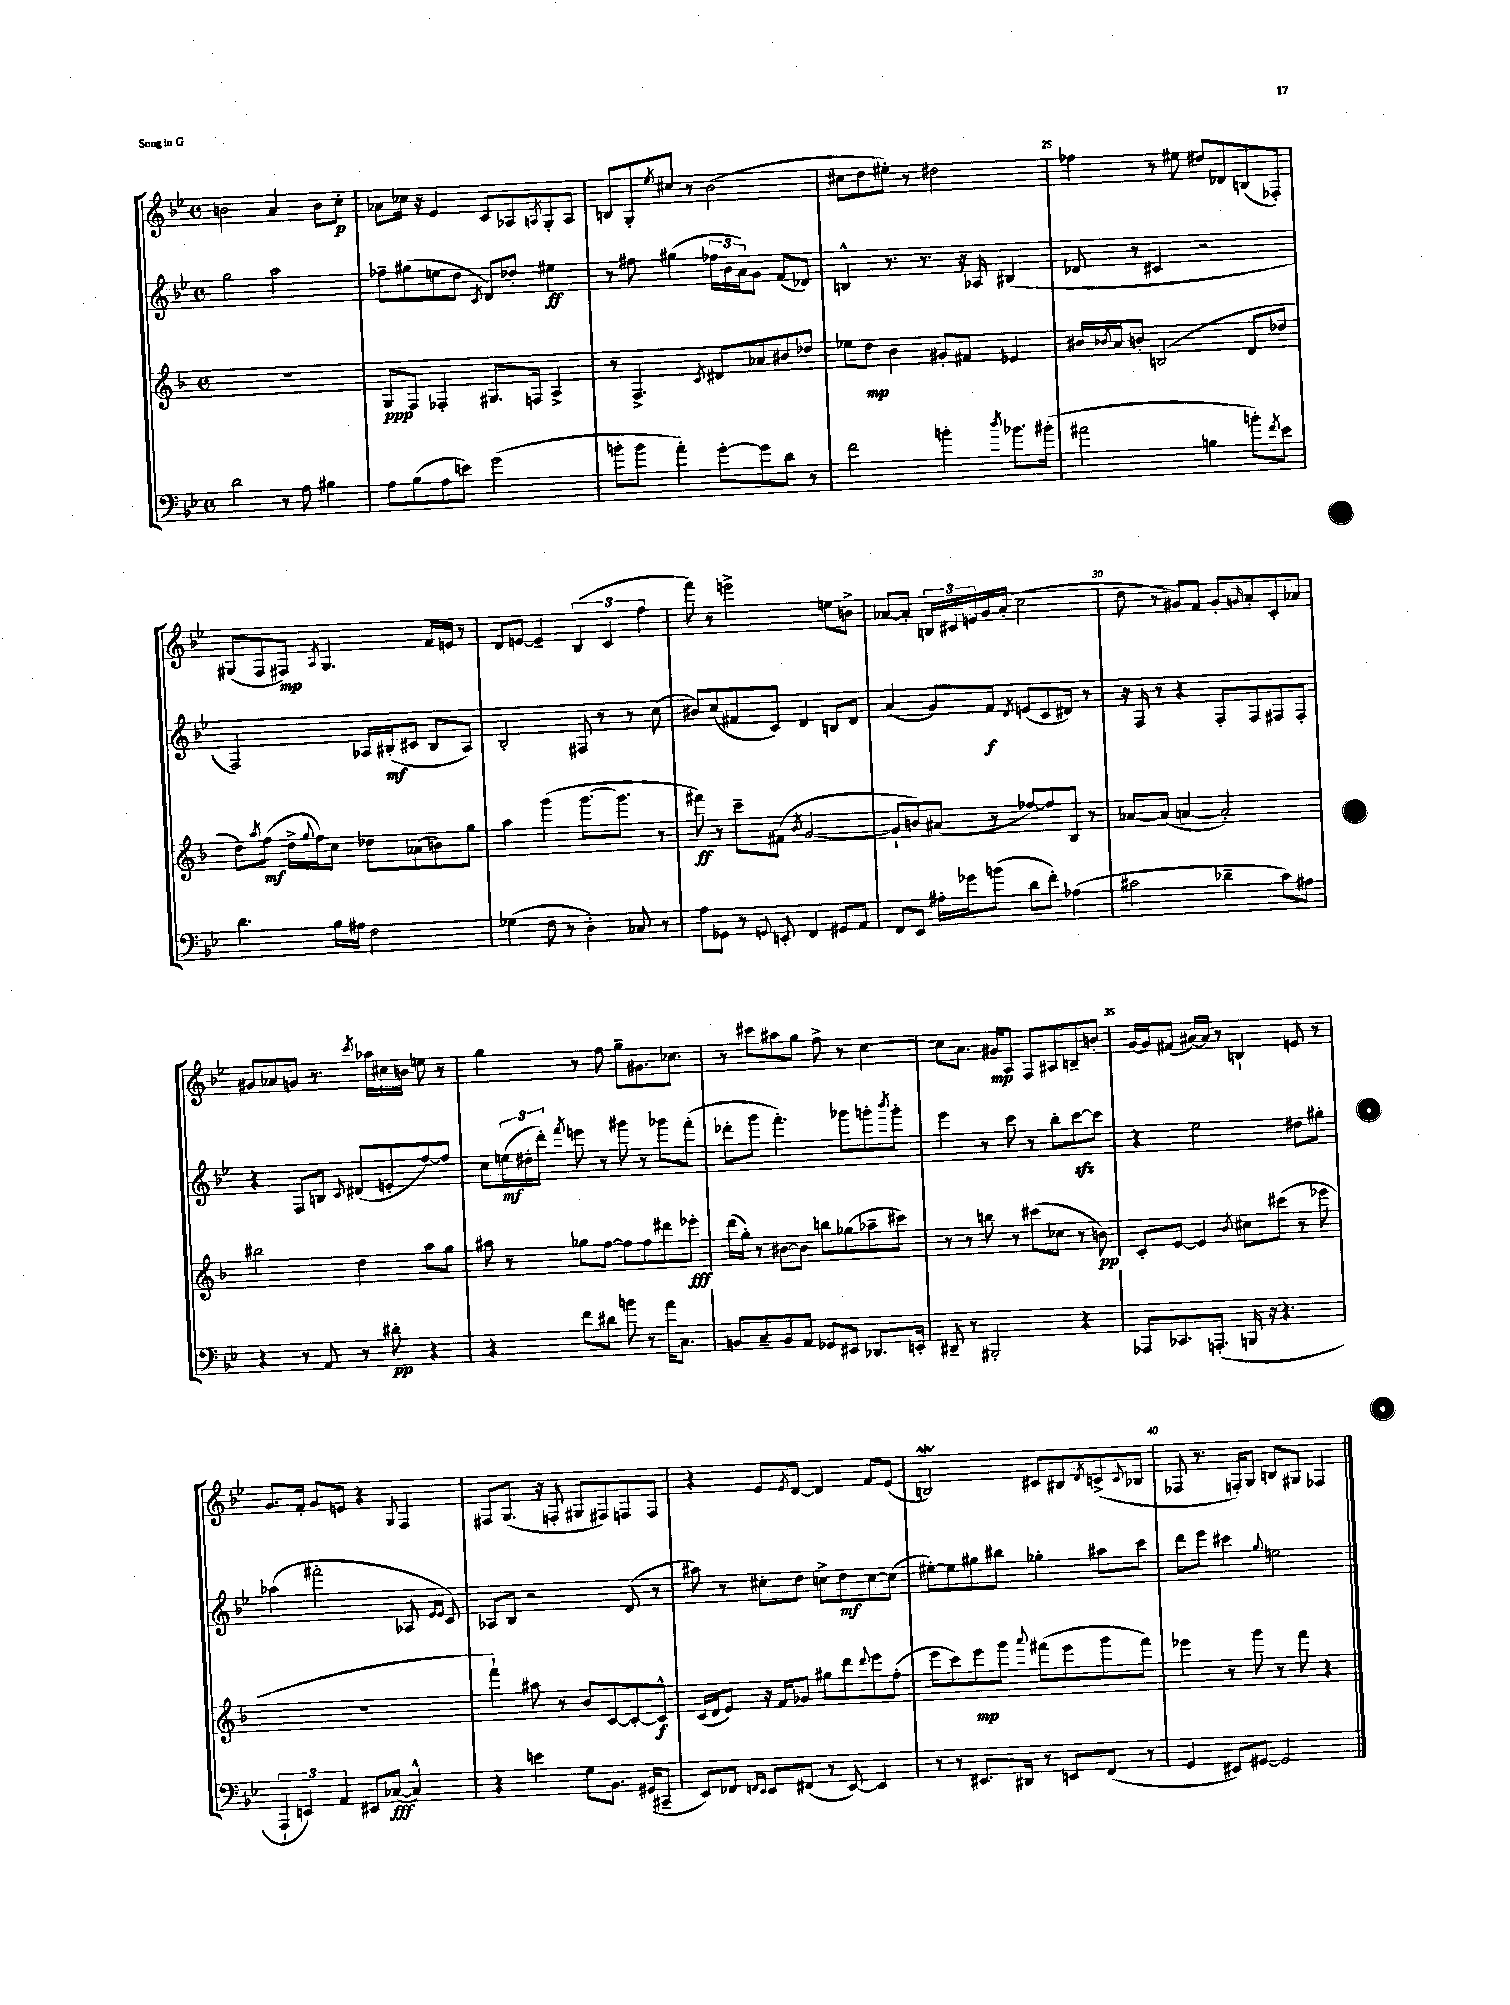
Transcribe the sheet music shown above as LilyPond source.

<<
\new StaffGroup <<
\new Staff = "s0" {
    \clef treble \key bes \major \defaultTimeSignature \time 4/4
    b'2 a'4 b'8 c''8-.\p |
    aes'8 ces''16 r16 ees'4 c'8 aes8 \acciaccatura { a8 } g8-. a8 |
    b8 g8-. \acciaccatura { ees''8 } cis''8 r8 bes'2( |
    cis''8 d''8 eis''8-.) r8 dis''2 |
    fes''4 r8 eis''8 dis''8 des'8 b8( fes8-.) |
    gis8( f8 fis8\mp) \acciaccatura { a8 } gis4. f'16 e'16 r8 |
    d'8 e'8~ e'4-- \tuplet 3/2 { bes4( c'4 f''4 } |
    f'''8) r8 e'''2-> e''8 b'8-> |
    aes'8~ aes'8-. \tuplet 3/2 { b16 cis'16 e'16 } g'16 aes'16-.( c''2 |
    d''8 r8 gis'8) f'8 gis'8-. \grace { g'16 } a'8-. c'8-. aes'8 |
    gis'8 aes'8 g'8 r8. \acciaccatura { c'''8 } aes''16 cis''16 b'16 e''8 r8 |
    g''4 r8 f''8 g''8-- gis'8. ces''8. |
    r8 cis'''8 ais''8 g''8 f''8-> r8 c''4~ |
    c''8 a'8. gis'16\mp a8 f8 ais8 b8-- b'8-. |
    g'16~ g'16 fis'8( ais'16~) ais'16 r8 b4-! e'8 r8 |
    g'8. f'16-. g'8 e'8 r4 \appoggiatura { g8 } f4 |
    fis8 g8.( r16 f8-. gis8 fis8) f8 f8 |
    r4 ees'8 \acciaccatura { ees'8 } d'8~ d'4 f'8 ees'8( |
    b2\mordent) cis'8 bis8 \acciaccatura { d'8 } c'8->( \appoggiatura { c'8 } bes8 |
    fes8 r8. f16-.) g8 b8 gis8 fes4 \bar "|." |
}
\new Staff = "s1" {
    \clef treble \key bes \major \defaultTimeSignature \time 4/4
    g''2 a''2 |
    fes''8-- gis''8( e''8 d''8 \acciaccatura { c'8 } d'8) des''8-. eis''4\ff |
    r8 fis''8 gis''4( \tuplet 3/2 { fes''16 bes'16 a'16) } g'8 f'8( des'8) |
    b4-^ r8. r8. r16 aes16 bis4( |
    des'8 r8 cis'4 r2 |
    f2) aes16 bis16-.\mf( cis'8 bis8 aes8) |
    bes2-. fis8 r8 r8 c''8( |
    bis'8) c''8( fis'8 c'8) d'4 b8 d'8 |
    a'4( g'8) f'8\f \acciaccatura { d'8 } e'8( c'8 dis'8) r8 |
    r16 f16 r8 r4 f8-. f8 fis8 fis8-. |
    r4 f8 b8 \appoggiatura { c'8 } dis'8( e'8-. f''8~) f''8 |
    c''8 \tuplet 3/2 { e''16\mf( dis''16-. d'''16-.) } \acciaccatura { f'''8 } e'''8 r8 gis'''8 r8 ges'''8 f'''8-.( |
    des'''8-. g'''8 f'''4.-.) ges'''8 g'''8-. \acciaccatura { bes'''8 } g'''8-. |
    ees'''4 r8 c'''8 r8 bes''8-. c'''8~\sfz c'''8 |
    r4 ees''2 dis''8 gis''8-. |
    aes''4( fis'''2-. aes8 \grace { ees'16 ees'16 } c'8) |
    aes8 bes8 r2 d'8( r8 |
    ais''8) r8 cis''8-. d''8 c''8-> d''8\mf c''8~ c''8( |
    eis''8~-.) eis''8 gis''8 bis''8 ges''4-. ais''8 c'''8 |
    d'''8 ees'''8 cis'''4 \appoggiatura { g''8 } e''2 \bar "|." |
}
\new Staff = "s2" {
    \clef treble \key f \major \defaultTimeSignature \time 4/4
    R1 |
    g8\ppp f8 fes4-. gis8. f16 a4-> |
    r8 f4.-> \acciaccatura { c'8 } dis'8 aes'8 bis'8 des''8 |
    ees''8 d''8\mp bes'4 gis'8-. fis'8 ees'4 |
    bis'16 \acciaccatura { bes'8 } a'16 b'8-. b2( d'8 des''8 |
    d''8) \acciaccatura { a''8 } f''8\mf( d''16-> \appoggiatura { g''8 } f''16) c''8 des''8 aes'8( b'8) g''8 |
    a''4 g'''4( g'''8.~ g'''8. r8 |
    fis'''8\ff) r8 c'''8-- fis'8( \acciaccatura { bes'8 } g'2~ |
    g'8-! b'8) ais'8( r8 fes''8~) fes''8 bes8 r8 |
    aes'8~ aes'8( a'4~ a'2-.) |
    bis''2 d''4 a''8 g''8 |
    ais''8 r8 ges''8 f''8~ f''8 f''8 dis'''8 ees'''8-.\fff |
    d'''16( g''16-.) r8 bis'8~ bis'8 b''8 ges''8( aes''8-- cis'''8) |
    r8 r8 b''8 r8 cis'''8( ces''8 r8 b'8\pp) |
    c'8-. e'8~ e'4 \acciaccatura { bes'8 } cis''8 cis'''8( r8 ees'''8 |
    R1 |
    f'''4-!) ais''8 r8 bes'8 c'8~ c'8~-. c'8-^\f |
    c'16( d'16 e'8) r16 f'16 ges'8 gis''8 d'''8 \appoggiatura { d'''8 } e'''8 f''8-.( |
    e'''8 c'''8) e'''8\mp g'''8 \appoggiatura { a'''8 } fis'''8( e'''8 g'''8 fis'''8) |
    ees'''4 r8 g'''8 r8 f'''8 r4 \bar "|." |
}
\new Staff = "s3" {
    \clef bass \key bes \major \defaultTimeSignature \time 4/4
    d'2 r8 a8 bis4 |
    a8 bes8( a8 e'8) g'2( |
    b'8-. b'8 a'4-.) g'8~-. g'8 d'8 r8 |
    f'2 b'4-. \acciaccatura { d''8 } bes'8. bis'16-.( |
    ais'2 b4 b'8-.) \acciaccatura { f'8 } ees'8 |
    d'4. bes16 ais16 f2 |
    ges4( f8 r8 d4-.) ces8 r8 |
    a8 ges,8 r8 \appoggiatura { g,8 } e,8-. f,4 gis,8 a,8 |
    f,8 ees,8 ais16-. ges'16 b'8( d'8 f'8-.) aes4( |
    cis'2 des'4-- cis'8) ais8 |
    r4 r8 a,8 r8 dis'8-.\pp r4 |
    r4 f'8 dis'8 b'8 r8 a'16 c8. |
    b,8 c8-- b,8 a,8 ges,8 eis,8 des,8. e,16-. |
    dis,8-- r8 bis,,2-. r4 |
    aes,,8 ces,8. a,,8.-.( b,,16 r16 r4. |
    \tuplet 3/2 { a,,4-! e,4) a,4 } eis,8 ces8~\fff( ces4-^) |
    r4 e'4 g8 bes,8. gis,16( cis,8-- |
    ees,8) fes,8 \grace { f,16 ees,16 } ees,8 fis,8( r8 ees,8~) ees,4 |
    r8 r8 eis,8. dis,16 r8 e,8 f,8( r8 |
    g,4 eis,8) gis,8~ gis,2 \bar "|." |
}
>>
>>
\layout { \context { \Score currentBarNumber = #21 \override BarNumber.break-visibility = ##(#f #t #t) barNumberVisibility = #(every-nth-bar-number-visible 5) } }
